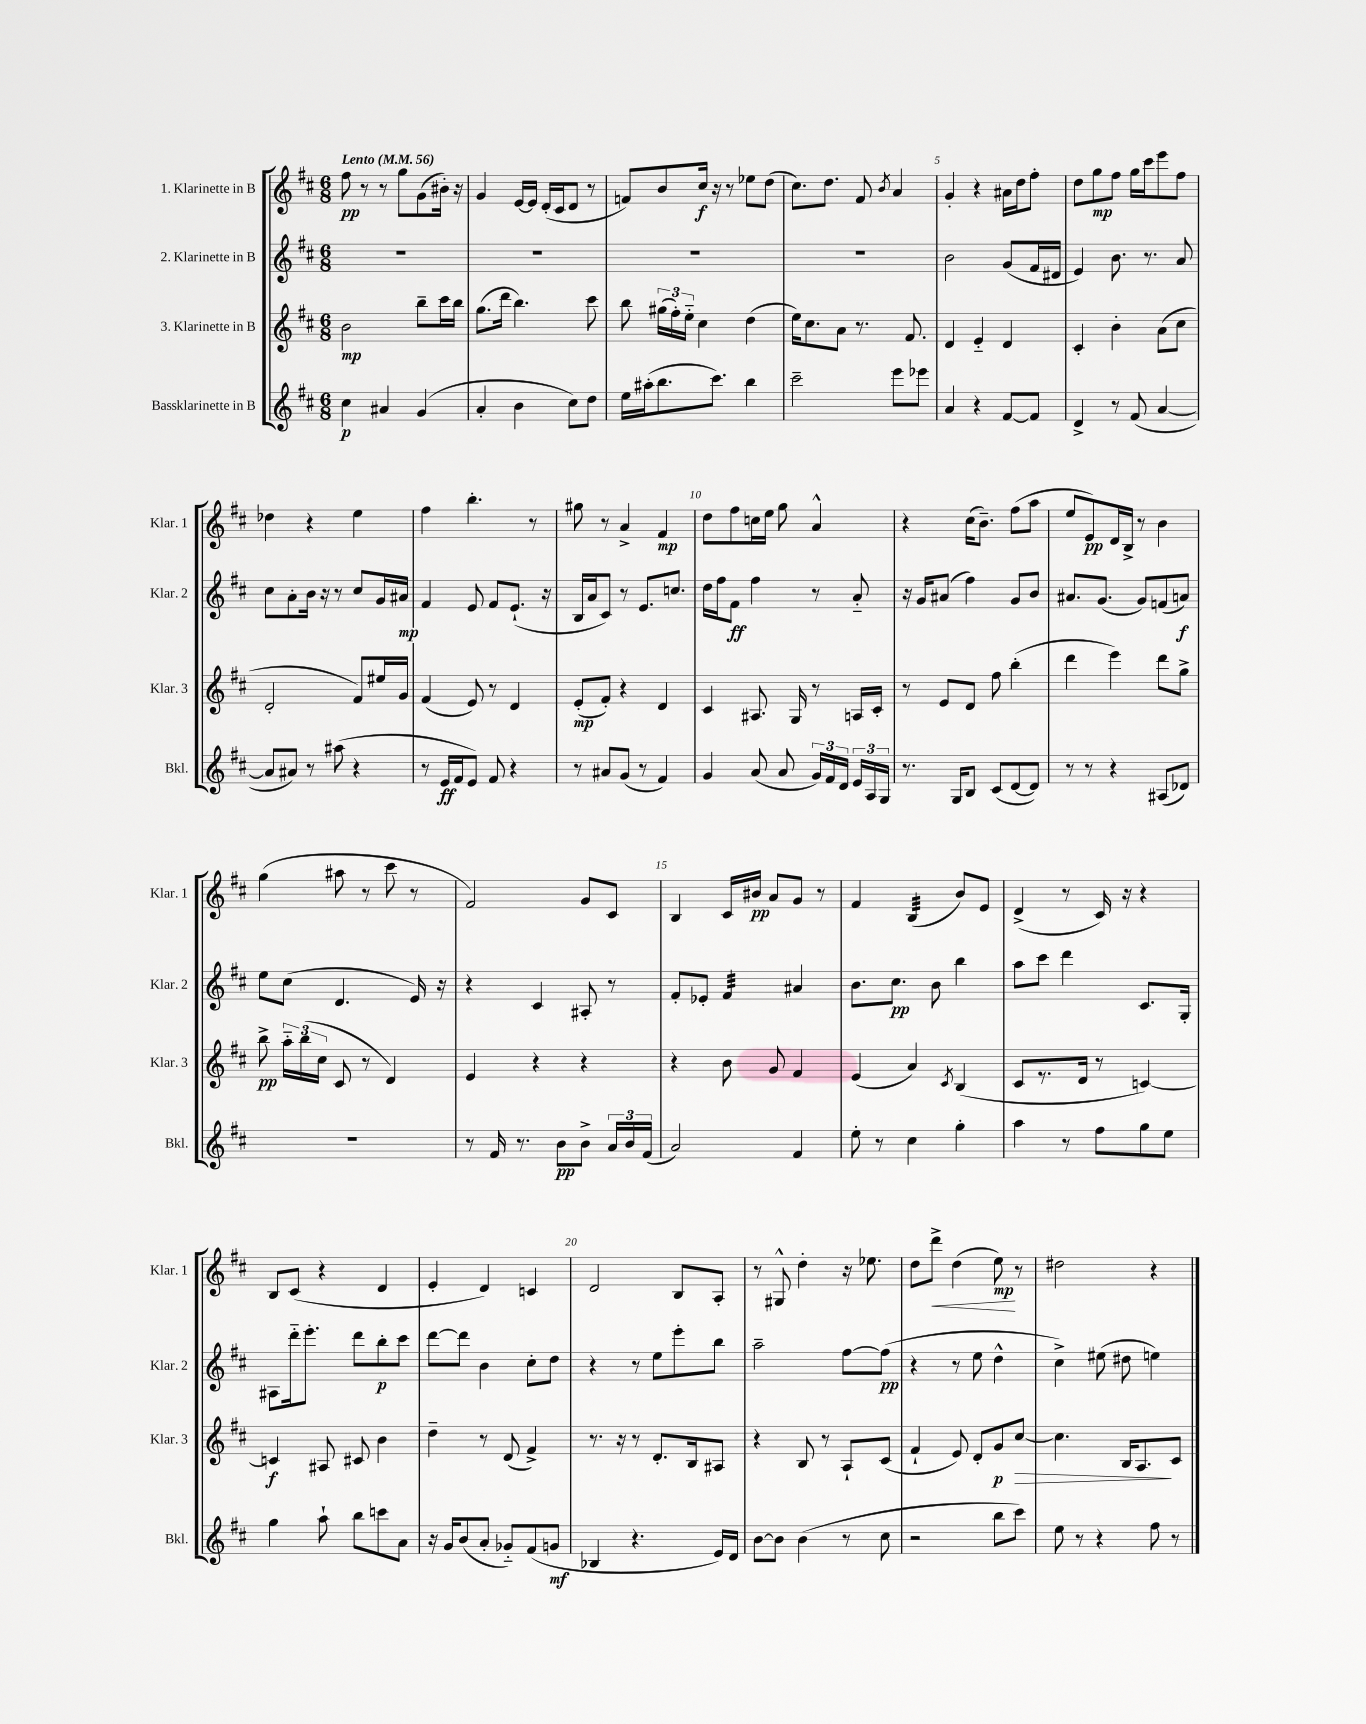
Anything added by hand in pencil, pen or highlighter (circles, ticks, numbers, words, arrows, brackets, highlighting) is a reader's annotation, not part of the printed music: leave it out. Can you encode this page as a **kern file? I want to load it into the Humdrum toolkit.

**kern	**kern	**kern	**kern
*staff4	*staff3	*staff2	*staff1
*clefG2	*clefG2	*clefG2	*clefG2
*k[f#c#]	*k[f#c#]	*k[f#c#]	*k[f#c#]
*M6/8	*M6/8	*M6/8	*M6/8
*MM56	*MM56	*MM56	*MM56
4cc#\	2b\	2.r	8ff#\
.	.	.	8r
4a#/	.	.	8r
.	.	.	8gg\L
(4g/	8bb~\L	.	(8g\
.	16ccc#\L	.	16b#'\Jk)
.	16bb\JJ	.	16r
=	=	=	=
4a'/	(8.gg\L	2.r	4g/
.	16ddd\Jk	.	.
4b\	4.bb\)	.	[16e/LL
.	.	.	16e/]JJ
.	.	.	(16d'/LL
.	.	.	16c#/J
8cc#\L)	.	.	8d/J
8dd\J	8ccc#\	.	8r
=	=	=	=
16ee\LL	8bb\	2.r	8f/L)
(16aa#'\J	.	.	.
8.bb\	(24gg#\LL	.	8b/
.	24ff#'\)	.	.
.	24ee'~\JJ	.	.
.	4cc#\	.	16cc#/Jk
8.ccc#\J)	.	.	16r
.	.	.	8r
4bb\	(4dd\	.	8ee-\L
.	.	.	(8dd\J
=	=	=	=
2ccc#~\	16ee\LK)	2.r	8.cc#\L)
.	8.cc#\	.	.
.	.	.	8.dd\J
.	8a\J	.	.
.	8.r	.	8f#/
.	.	.	8qb/
8eee\L	.	.	4a/
.	8.f#/	.	.
8eee-\J	.	.	.
=	=	=	=
4a/	4d/	2b\	4g'/
4r	4e'~/	.	4r
[8f#/L	4d/	(8g/L	16a#\LL
.	.	.	16dd\J
8f#/]J	.	16f#/L	8ff#'\J
.	.	16d#/JJ	.
=	=	=	=
4d^/	4c#'/	4e/)	8dd\L
.	.	.	8gg\
8r	4b'\	8.b\	8ff#\J
(8f#/	.	.	16gg\LL
.	.	8.r	16ccc#\J
[4a/	(8a\L	.	8eee\
.	8cc#\J	8a/	8ff#\J
=	=	=	=
8a/]L	2d'/	8cc#\L	4dd-\
8a#/J)	.	8a'\	.
8r	.	16b\Jk	4r
.	.	16r	.
(8aa#\	.	8r	.
4r	8f#/L)	8cc#/L	4ee\
.	16ee#/L	16g/L	.
.	16g/JJ	16a#/JJ	.
=	=	=	=
8r	(4f#/	4f#/	4ff#\
16e/LL	.	.	.
16f#/J	.	.	.
8e/J)	8e/)	8e/	4.bb'\
8f#/	8r	8f#/L	.
4r	4d/	(8.e`/J	.
.	.	.	8r
.	.	16r	.
=	=	=	=
8r	(8e'/L	16B/LL	8gg#\
.	.	16a/J	.
8a#/L	8f#'/J)	8c#/J)	8r
(8g/J	4r	8r	4a^/
8r	.	8.e/L	.
4f#/)	4d/	.	4f#/
.	.	8.cc/J	.
=	=	=	=
4g/	4c#/	16dd\LL	8dd\L
.	.	16ff#\J	.
.	.	8f#\J	8ff#\
(8a/	8.A#/	4ff#\	16cc\L
.	.	.	16ee\JJ
8a/	.	.	8gg\
.	16G/	.	.
24g/LL)	8r	8r	4a^^/
24f#/	.	.	.
24d/JJ	.	.	.
24e/LL	16A/LL	8a'~/	.
24A/	.	.	.
.	16c#'/JJ	.	.
24G/JJ	.	.	.
=	=	=	=
8.r	8r	16r	4r
.	.	16g/LK	.
.	8e/L	(8a#/J	.
16G/LK	.	.	.
8B/J	8d/J	4ff#\)	(16cc#\LK
.	.	.	8.b~\J)
(8c#/L	8ff#\	.	.
[8d/	(4bb'\	8g/L	(8ff#\L
8d/]J)	.	8b/J	8aa\J
=	=	=	=
8r	4ddd\	8.a#/L	8ee/L
8r	.	.	8e/)
.	.	(8.g/J	.
4r	4eee\)	.	16d/L
.	.	.	16B^/JJ
.	.	8g/L)	8r
(8A#/L	8ddd\L	(8f/	4b\
8d-/J)	8gg^\J	8a/J)	.
=	=	=	=
2.r	8bb^\	8ee\L	(4gg\
.	24aa'~\LL	(8cc#\J	.
.	(24bb\	.	.
.	24cc#\JJ	.	.
.	8c#/	4.d/	8aa#\
.	8r	.	8r
.	4d/)	.	8ccc#\
.	.	16e/)	8r
.	.	16r	.
=	=	=	=
8r	4e/	4r	2f#/)
16f#/	.	.	.
8.r	.	.	.
.	4r	4c#/	.
8b\L	.	.	.
8b^\J	4r	8A#'/	8g/L
24a/LL	.	8r	8c#/J
24b/	.	.	.
(24f#/JJ	.	.	.
=	=	=	=
2a/)	4r	8f#'/L	4B/
.	.	8e-'/J	.
.	8b\	4f#/	16c#/LL
.	.	.	16b#/JJ
.	8g/	.	8a/L
4f#/	4f#/	4a#/	8g/J
.	.	.	8r
=	=	=	=
8ee'\	(4e/	8.b\L	4f#/
8r	.	.	.
.	.	8.cc#\J	.
4cc#\	4a/)	.	(4B/
.	.	8b\	.
.	8qc#/	.	.
4gg'\	(4B/	4bb\	8b/L)
.	.	.	8e/J
=	=	=	=
4aa\	8c#/L	8aa\L	(4d^/
.	8.r	8ccc#\J	.
8r	.	4ddd\	8r
.	16d/Jk	.	.
8ff#\L	8r	.	16c#/)
.	.	.	16r
8gg\	[4c/)	8.c#/L	4r
8ee\J	.	.	.
.	.	16G'/Jk	.
=	=	=	=
4gg\	4c/]	8A#\L	8B/L
.	.	16ddd'~\k	(8c#/J
.	.	8.eee'\J	.
8aa`\	8A#/	.	4r
8bb\L	8c#/	8ddd\L	.
8ccc\	4b\	8bb'\	4d/
8a\J	.	8ccc#\J	.
=	=	=	=
16r	4dd~\	[8ddd\L	4e'/
16g/LK	.	.	.
(8b/	.	8ddd\]J	.
8a'/J	8r	4b\	4d/)
8g-'~/L)	(8d/	.	.
(8f#/	4f#^/)	8cc#'\L	4c/
8g/J	.	8dd\J	.
=	=	=	=
4B-/	8.r	4r	2d/
.	16r	.	.
4.r	8r	8r	.
.	8.d'/L	8ee\L	.
.	.	8eee'\	8B/L
.	16B/k	.	.
16e/LL)	8A#/J	8bb\J	8A'/J
16d/JJ	.	.	.
=	=	=	=
[8b\L	4r	2aa~\	8r
8b\]J	.	.	8G#^^/
(4b\	8B/	.	4dd'\
.	8r	.	.
8r	8A`/L	[8ff#\L	16r
.	.	.	8.ee-\
8cc#\	(8c#/J	(8ff#\]J	.
=	=	=	=
2r	4f#`/	4r	8dd\L
.	.	.	8ddd^\J
.	8e/)	8r	(4dd\
.	8d'/L	8ee\	.
8bb\L	8g/	4dd^^\	8ee\)
8ccc#\J)	[8cc#/J	.	8r
=	=	=	=
8ee\	4.cc#\]	4cc#^\)	2dd#\
8r	.	.	.
4r	.	(8ee#\	.
.	16B/LK	8dd#\	.
.	8.A/	.	.
8ff#\	.	4ee\)	4r
8r	8c#/J	.	.
==	==	==	==
*-	*-	*-	*-
